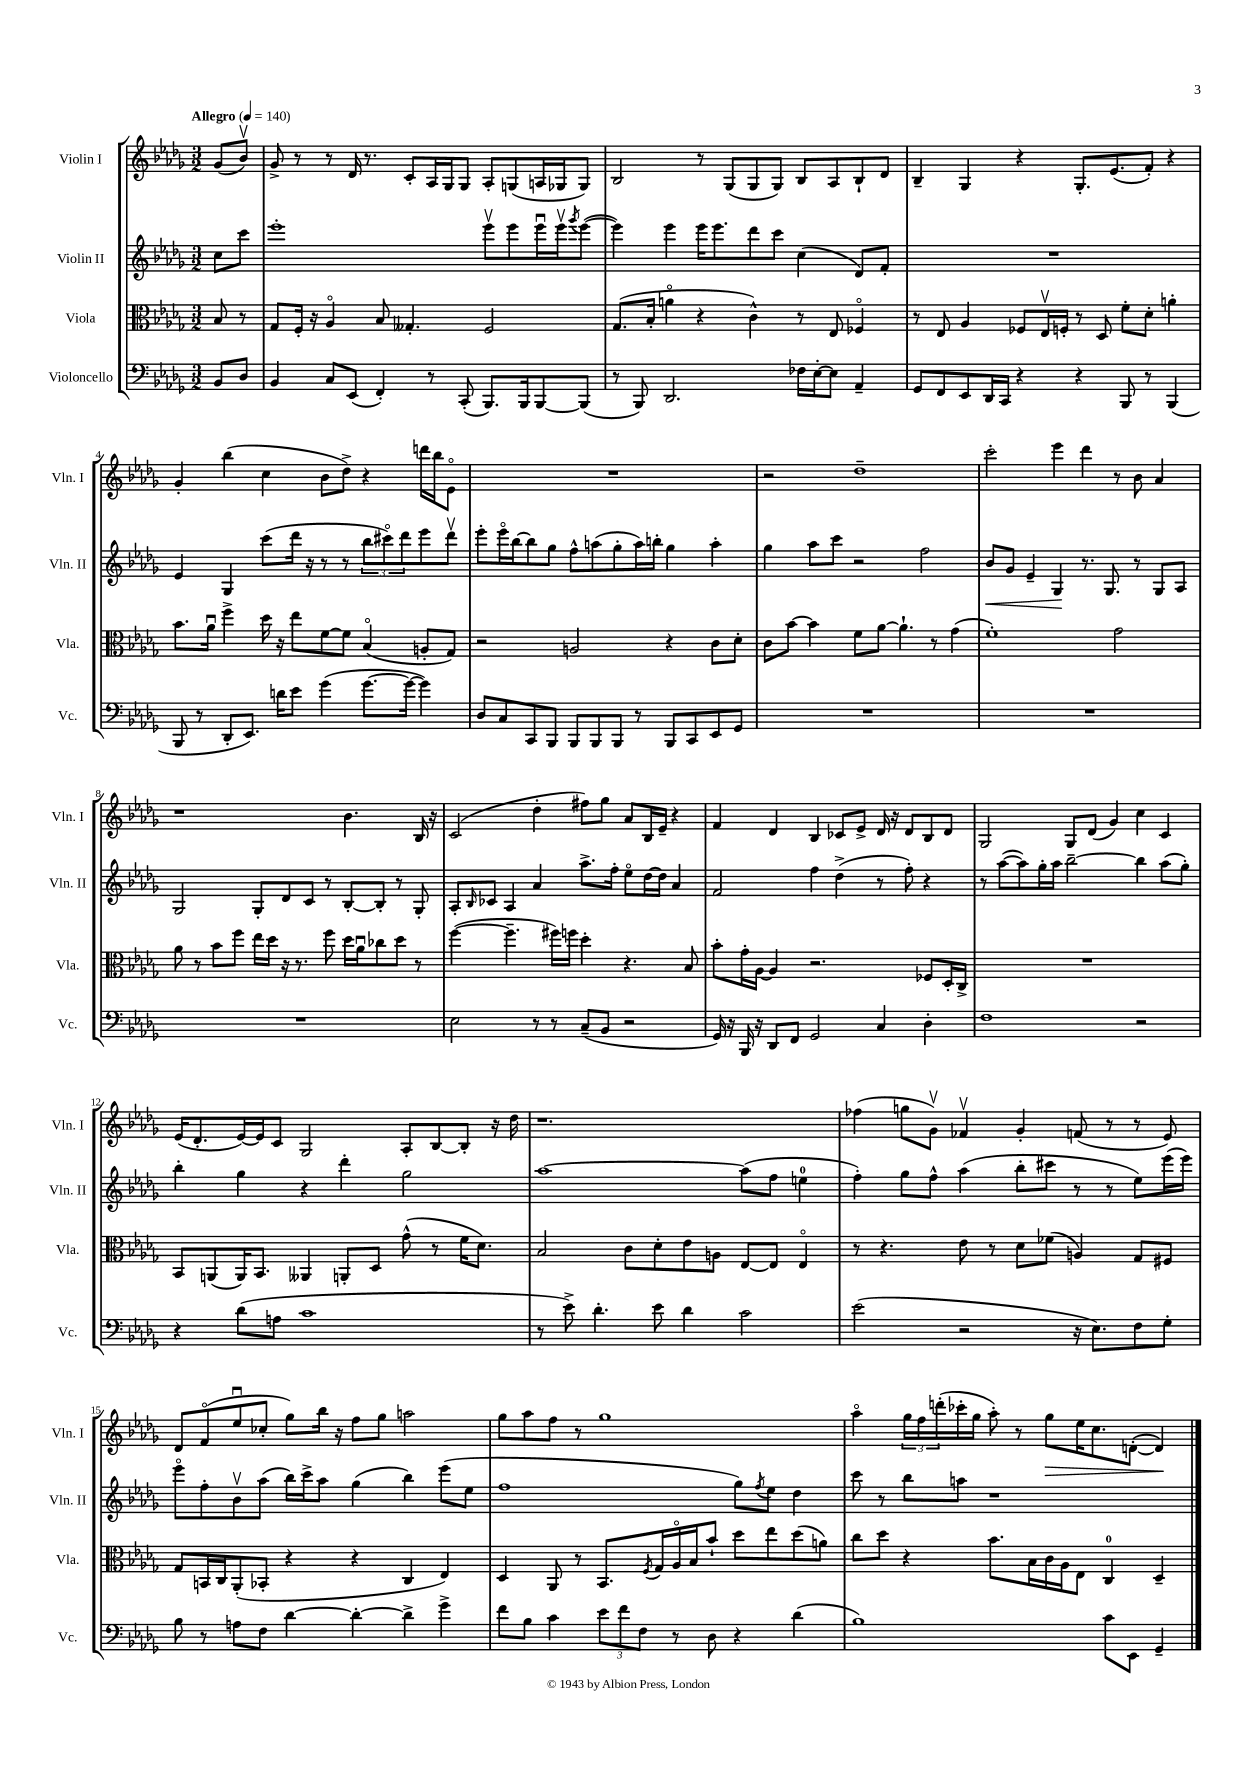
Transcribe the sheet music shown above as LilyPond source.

<<
\new StaffGroup <<
\new Staff = "s0" \with { instrumentName = "Violin I" shortInstrumentName = "Vln. I" } {
    \clef treble \key des \major \numericTimeSignature \time 3/2 \partial 4 \tempo "Allegro" 4 = 140
    ges'8( bes'8\upbow) |
    ges'8-> r8 r8 des'16 r8. c'8-. aes16 ges16 ges8 aes8-. g8( a16 ges16 ges8) |
    bes2 r8 ges8( ges8 ges8) bes8 aes8 bes8-! des'8 |
    bes4-- ges4 r4 ges8.-. ees'8.( f'8-.) r4 |
    ges'4-. bes''4( c''4 bes'8 des''8->) r4 d'''16 bes''16 ees'8\flageolet |
    R1. |
    r2 des''1-- |
    c'''2-. ees'''4 des'''4 r8 bes'8 aes'4 |
    r1 bes'4. bes16 r16 |
    c'2( des''4-. fis''8) ges''8 aes'8 bes16 ees'16-- r4 |
    f'4 des'4 bes4 ces'8 ees'8-> des'16 r16 des'8 bes8 des'8 |
    ges2 ges8 des'8( ges'4) c''4 c'4 |
    ees'16( des'8.-. ees'16~) ees'16 c'8 ges2 aes8-. bes8~ bes8-. r16 des''16 |
    r1. |
    fes''4( g''8 ges'8\upbow) fes'4\upbow ges'4-. f'8( r8 r8 ees'8) |
    des'8 f'8\flageolet( ees''8\downbow ces''8-. ges''8) bes''16 r16 f''8 ges''8 a''2 |
    ges''8 aes''8 f''8 r8 ges''1 |
    aes''4\flageolet \tuplet 3/2 { ges''16 f''16 d'''16-.( } ces'''16-. ges''16 aes''8-.) r8 ges''8\> ees''16 c''8. d'8~-.( d'4\!) \bar "|." |
}
\new Staff = "s1" \with { instrumentName = "Violin II" shortInstrumentName = "Vln. II" } {
    \clef treble \key des \major \numericTimeSignature \time 3/2 \partial 4
    c''8 c'''8 |
    ees'''1-. ees'''8\upbow ees'''8 ees'''16\downbow ees'''16\upbow \acciaccatura { ges'''8 } ees'''8~( |
    ees'''4) ees'''4 ees'''16 ees'''8. des'''8 c'''8 c''4( des'8) f'8-. |
    R1. |
    ees'4 ges4 c'''8( des'''16 r16 r8 r8 \tuplet 3/2 { bes''8 cis'''8\flageolet) des'''8 } ees'''8 des'''8\upbow |
    ees'''8-. ees'''16\flageolet bes''16~ bes''8 ges''8 f''8-^ a''8( ges''8-. a''16) b''16-. ges''4 a''4-. |
    ges''4 aes''8 c'''8 r2 f''2 |
    bes'8\< ges'8 ees'4-- ges4\! r8. ges8. r8 ges8 aes8 |
    ges2 ges8-. des'8 c'8 r8 bes8~-. bes8-. r8 ges8-. |
    aes8-. \grace { bes16 } ces'8 aes4 aes'4 aes''8.-> f''16-. ees''8\flageolet des''16~ des''16 aes'4 |
    f'2 f''4 des''4->( r8 f''8-.) r4 |
    r8 aes''8~( aes''8) ges''16-. aes''16 bes''2~-- bes''4 aes''8( ges''8-.) |
    bes''4-. ges''4 r4 des'''4-. ges''2 |
    aes''1~ aes''8( f''8 e''4-0 |
    f''4-.) ges''8 f''8-^ aes''4( bes''8-. cis'''8 r8 r8 ees''8) ees'''16( ees'''16) |
    ees'''8\flageolet f''8-. bes'8\upbow aes''8( bes''16) c'''16-> aes''8 ges''4( bes''4) ees'''8( ees''8 |
    f''1 ges''8) \acciaccatura { f''8 } ees''8 des''4 |
    c'''8 r8 bes''8 a''8 r1 \bar "|." |
}
\new Staff = "s2" \with { instrumentName = "Viola" shortInstrumentName = "Vla." } {
    \clef alto \key des \major \numericTimeSignature \time 3/2 \partial 4
    bes8 r8 |
    ges8 f16-. r16 aes4\flageolet bes8 geses4.-. f2 |
    ges8.( bes16-. a'4\flageolet r4 c'4-^) r8 ees8 fes4\flageolet |
    r8 ees8 aes4 fes8 ees16\upbow f16-. r8 des8 f'8-. des'8-. a'4-. |
    bes'8. aes'16\downbow f''4-> des''16 r16 ees''8 f'8~ f'8 bes4\flageolet( a8-. ges8) |
    r2 a2 r4 c'8 des'8-. |
    c'8 bes'8~ bes'4 f'8 aes'8~ aes'4.-! r8 ges'4( |
    f'1-.) ges'2 |
    aes'8 r8 bes'8 f''8 ees''16 des''16 r16 r8. f''8 des''16 aes'16\downbow ces''8 des''8 r8 |
    f''4~( f''4.-- fis''16) f''16 des''4-. r4. bes8 |
    bes'8-. ges'16-. aes16~ aes4 r2. fes8 des16-. c16-> |
    R1. |
    bes,8 a,8( a,16) bes,8. aeses,4 a,8-. des8 ges'8-^( r8 f'16 des'8.) |
    bes2 c'8 des'8-. ees'8 a8 ees8~ ees8 ees4\flageolet |
    r8 r4. ees'8 r8 des'8 fes'8( a4) ges8 fis8 |
    ges8 b,16 c16 aes,8-.( bes,8-. r4 r4 c4 ees4) |
    des4 aes,8 r8 bes,8. \acciaccatura { f8 } ges16 aes16\flageolet bes16 bes'8-! des''8 ees''8 des''8( a'8) |
    c''8 des''8 r4 bes'8. bes16 c'16 aes16 ees8 c4-0 des4-- \bar "|." |
}
\new Staff = "s3" \with { instrumentName = "Violoncello" shortInstrumentName = "Vc." } {
    \clef bass \key des \major \numericTimeSignature \time 3/2 \partial 4
    bes,8 des8 |
    bes,4 c8 ees,8( f,4-.) r8 c,8-.( bes,,8.) bes,,16 bes,,8~ bes,,8( |
    r8 bes,,8) des,2. fes16 ees16~-. ees8 aes,4-- |
    ges,8 f,8 ees,8 des,16 c,16 r4 r4 bes,,8 r8 bes,,4( |
    bes,,8 r8 des,8-. ees,8.) d'16 ees'8 ges'4( ges'8.~ ges'16~ ges'4) |
    des8 c8 c,8 bes,,8 bes,,8 bes,,8 bes,,8 r8 bes,,8 c,8 ees,8 ges,8 |
    R1. |
    R1. |
    R1. |
    ees2 r8 r8 c8--( bes,8 r2 |
    ges,16) r16 bes,,16 r16 des,8 f,8 ges,2 c4 des4-. |
    f1 r2 |
    r4 des'8( a8 c'1 |
    r8 ees'8->) des'4.-. ees'8 des'4 c'2 |
    ees'2( r2 r16 ees8.) f8 ges8-. |
    bes8 r8 a8 f8 des'4~ des'4~-. des'4-> ges'4-> |
    f'8 bes8 c'4 \tuplet 3/2 { ees'8 f'8 f8 } r8 des8 r4 des'4( |
    bes1) c'8 ees,8 ges,4-- \bar "|." |
}
>>
>>
